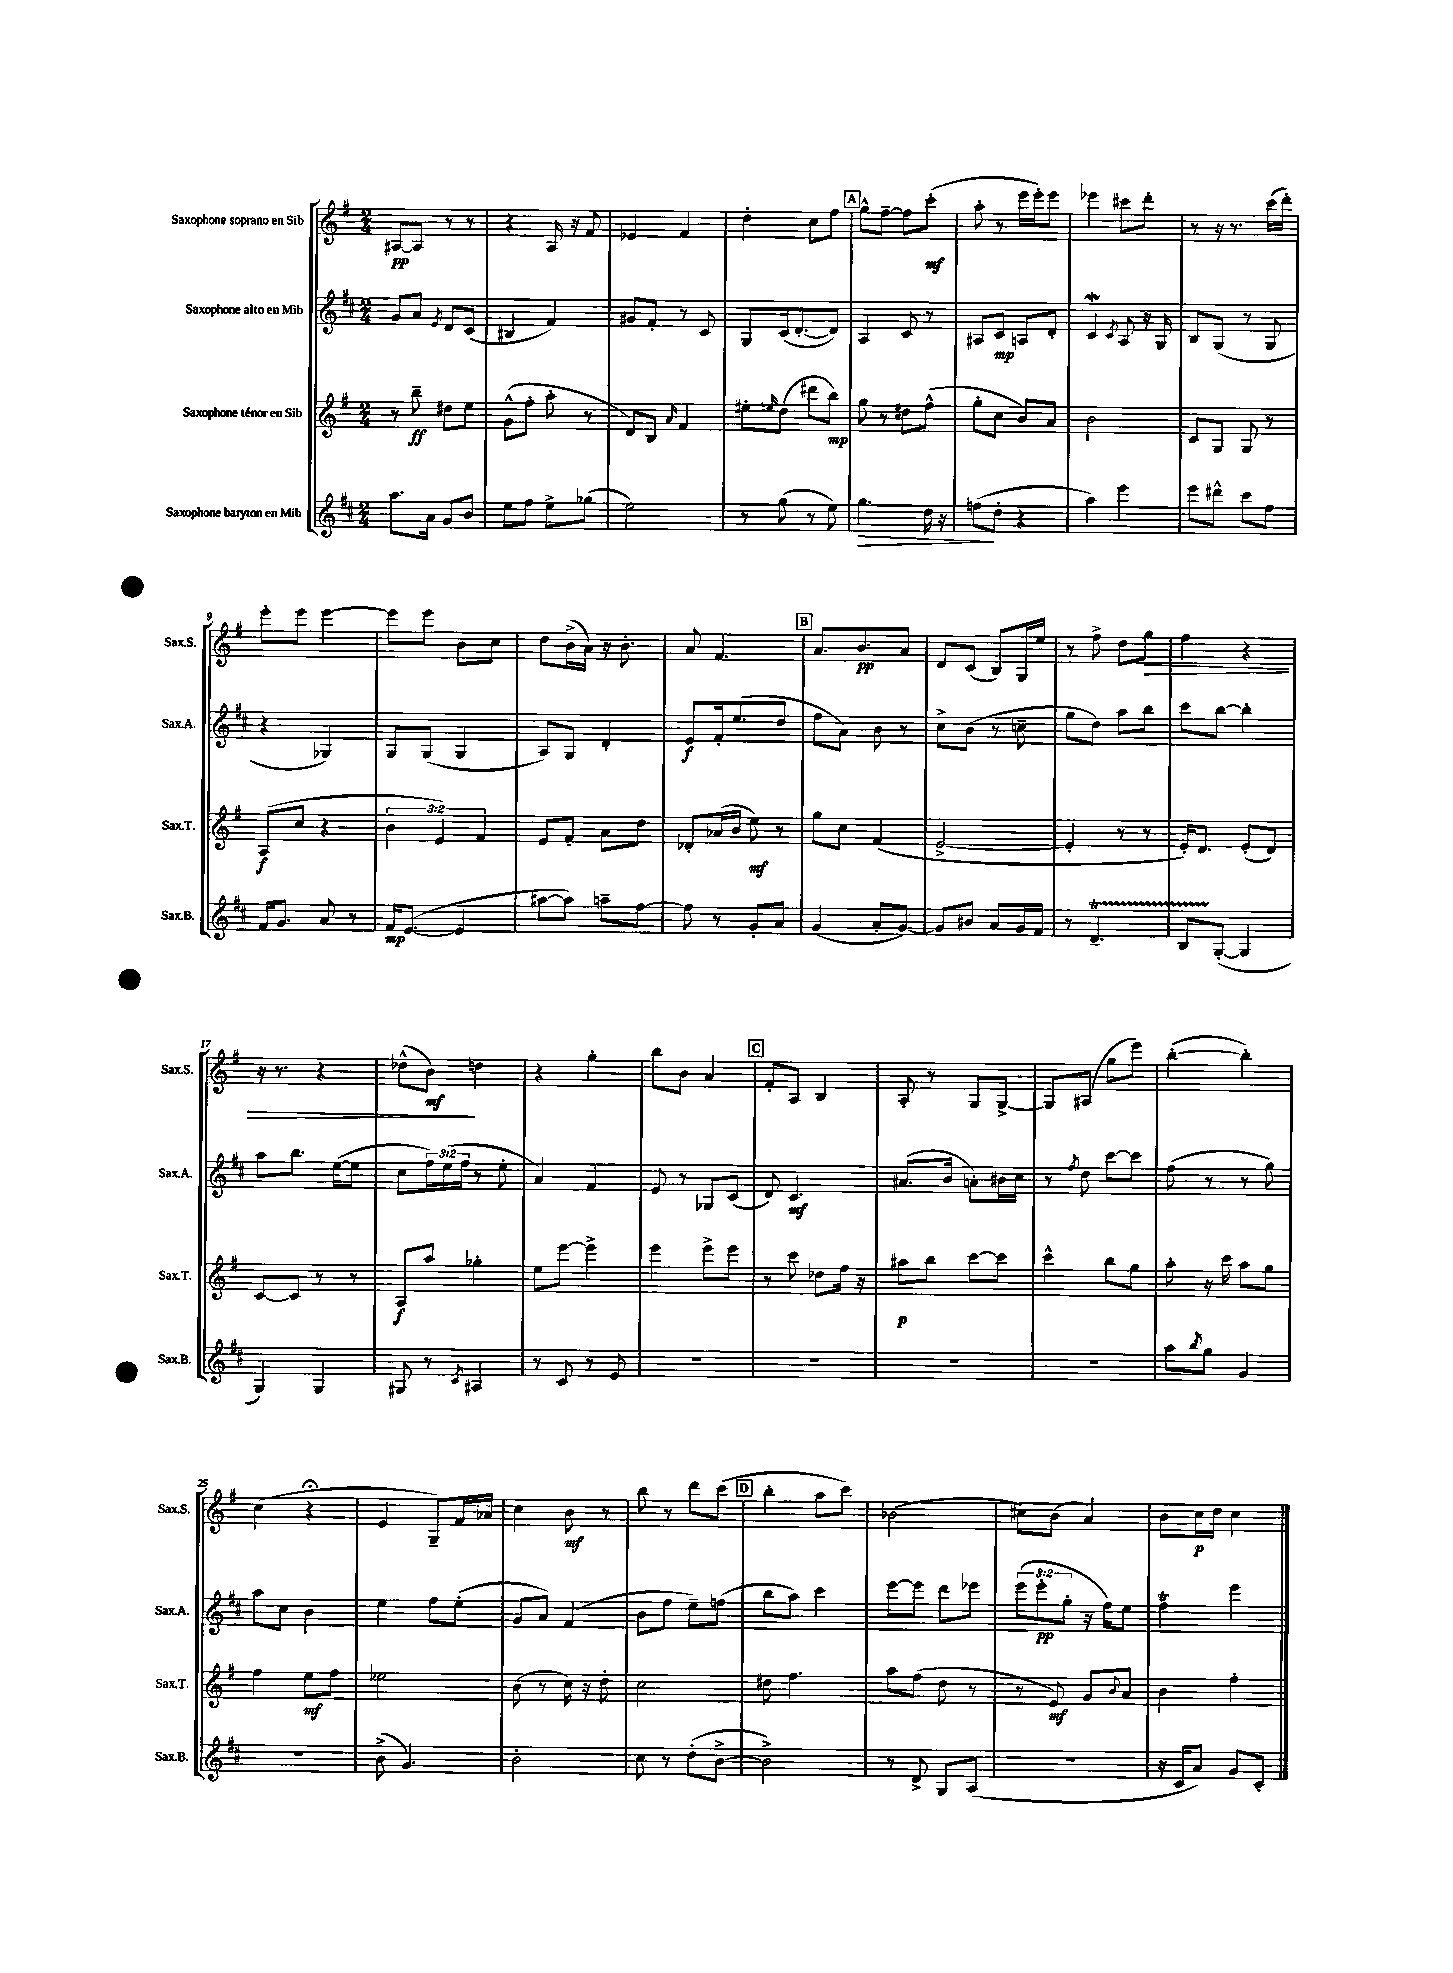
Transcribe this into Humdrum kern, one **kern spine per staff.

**kern	**kern	**kern	**kern
*staff4	*staff3	*staff2	*staff1
*clefG2	*clefG2	*clefG2	*clefG2
*k[f#c#]	*k[f#]	*k[f#c#]	*k[f#]
*M2/4	*M2/4	*M2/4	*M2/4
8.aa	8r	8g	[8A#
.	8bb~	8a	8A#]
16a	.	.	.
.	.	8qe	.
8g	8dd#	8d	8r
8b	8ee	(8c#	8r
=	=	=	=
8ee	(8g^^	4B#	4r
8ff#	8ff#'	.	.
8ee^	8aa'	4f#)	16A
.	.	.	16r
(8gg-	8r	.	8f#
=	=	=	=
2ee)	8d)	8g#	4e-
.	8B	8f#'	.
.	16qqa	.	.
.	4f#	8r	4f#
.	.	8c#	.
=	=	=	=
8r	8ee#'	8G	4dd'
.	16qqee	.	.
(8gg	(8dd	(16c#	.
.	.	[8.d'	.
8r	8ddd#	.	8cc
8ee)	8bb)	8d])	8ff#
=	=	=	=
4.gg	8gg	4A	8gg^^
.	8r	.	[8ff#~
.	8dd#	8c#	8ff#]
16dd	(8ff#^^	8r	(8ccc'
16r	.	.	.
=	=	=	=
(8ff	8gg'	8A#	8aa'
8dd'	8cc	8c#	8r
4r	8b)	8A	16eee
.	.	.	16eee')
.	8a	8d'	8eee
=	=	=	=
4aa)	2b	4c#	4eee-
.	.	8qc#	.
4eee	.	8A	8ccc#
.	.	16r	8ddd'
.	.	16G	.
=	=	=	=
8eee	8c	8B	8r
8ddd#^^	8G	(8G	16r
.	.	.	8.r
8ccc#	8G	8r	.
8ff#	8r	8G	(16ccc
.	.	.	16ddd')
=	=	=	=
16f#	(8A	4r	8eee'
8.g	.	.	.
.	8cc	.	8eee
8a	4r	4G-)	[4eee
8r	.	.	.
=	=	=	=
16f#	6b	8G	8eee]
([8.e	.	.	.
.	.	(8G	8eee
.	6e)	.	.
4e]	.	4G	8b
.	6f#	.	.
.	.	.	8cc
=	=	=	=
[8aa#	8e	8A)	8dd
8aa#])	8f#'	8G	(16b^
.	.	.	16a)
8aa~	8a	4d'	16r
.	.	.	8.b'
[8ff#	8dd	.	.
=	=	=	=
8ff#]	8d-'	8e	8a
8r	(16a-	16f#'	4.f#
.	16b	(8.ee	.
8g'	8ee)	.	.
8a	8r	8dd	.
=	=	=	=
(4g	8gg	8ff#	8.a
.	8cc	8a)	.
.	.	.	8.b
8a'	(4f#	8b	.
[8g)	.	8r	8a
=	=	=	=
8g]	[2e^	8cc#^	8d
8b#	.	(8b	(8c
8a	.	8r	8B)
16g	.	8cc~	16G
16f#	.	.	16ee
=	=	=	=
8r	4e']	8gg	8r
4.d~	.	8dd)	8ff#^
.	8r	8aa	8dd
.	8r	8bb	8gg
=	=	=	=
8B	16e')	8ccc#	4ff#
.	8.d	.	.
([8G'	.	[8bb	.
4G]	(8e'	4bb']	4r
.	8d)	.	.
=	=	=	=
4G)	[8c	8aa	16r
.	.	.	8.r
.	8c]	8.bb	.
4G	8r	.	4r
.	.	([16ee	.
.	8r	8ee]	.
=	=	=	=
8G#	8A	8cc#	(8dd-^^
8r	8aa	24ff#)	8b)
.	.	(24ee	.
.	.	24ff#	.
8qc#	.	.	.
4A#	4gg-'	8r	4dd
.	.	8ee'	.
=	=	=	=
8r	8ee	4a)	4r
8c#	[8eee	.	.
8r	4eee^]	4f#	4gg'
8e	.	.	.
=	=	=	=
2r	4eee	8e	8bb
.	.	8r	8b
.	8eee^	8G-	4a
.	8eee	(8c#	.
=	=	=	=
2r	8r	8d)	8f#'
.	8ccc	4.c#	8A
.	8dd-	.	4B
.	16ff#	.	.
.	16r	.	.
=	=	=	=
2r	8aa#	(8.a#	8A'
.	8bb	.	8r
.	.	16b	.
.	[8ccc	8a')	8G
.	8ccc]	16b#	[8G^
.	.	16cc#	.
=	=	=	=
2r	4ccc^^	8r	8G]
.	.	8qff#	.
.	.	8dd	(8A#
.	8bb	[8ccc#	8gg
.	8gg	8ccc#]	8eee)
=	=	=	=
8aa	8aa'	(8ff#	([4bb'
8qbb	.	.	.
8gg	16r	8r	.
.	16ccc	.	.
4g	8aa	8r	4bb'])
.	8gg	8gg)	.
=	=	=	=
2r	4ff#	8aa	(4cc
.	.	8cc#	.
.	8ee	4b	4r;
.	8ff#	.	.
=	=	=	=
(8b^	2ee-	4ee	4e
4.g)	.	.	.
.	.	8ff#	8G~)
.	.	(8ee'	16f#
.	.	.	16a-
=	=	=	=
2b'	(8b	8g	4cc
.	8r	8a)	.
.	16cc)	(4f#	8b
.	16r	.	.
.	8dd'	.	8r
=	=	=	=
8cc#	2cc	8b	8bb
8r	.	8ff#	8r
(8dd'	.	8ee~)	8ddd
[8b^	.	(8ff	(8ccc
=	=	=	=
2b^])	8dd#	8bb	4bb'
.	4.ff#	8aa)	.
.	.	4ccc#	8aa
.	.	.	8ccc)
=	=	=	=
8r	8aa	[8eee	(2b-
8d^	(8ff#	8eee]	.
8G	8dd	8ddd	.
(8A	8r	8eee-	.
=	=	=	=
2r	8r	(12eee	8cc#)
.	.	12eee'	.
.	8e)	.	(8b
.	.	12gg'	.
.	8g	16r	4a)
.	.	16ff#)	.
.	8qqb	.	.
.	8a	8ee	.
=	=	=	=
16r	4b	4ff#	8b
16c#	.	.	.
8a)	.	.	16cc
.	.	.	16dd
8g	4ff#'	4eee	4cc
8c#'	.	.	.
==	==	==	==
*-	*-	*-	*-
